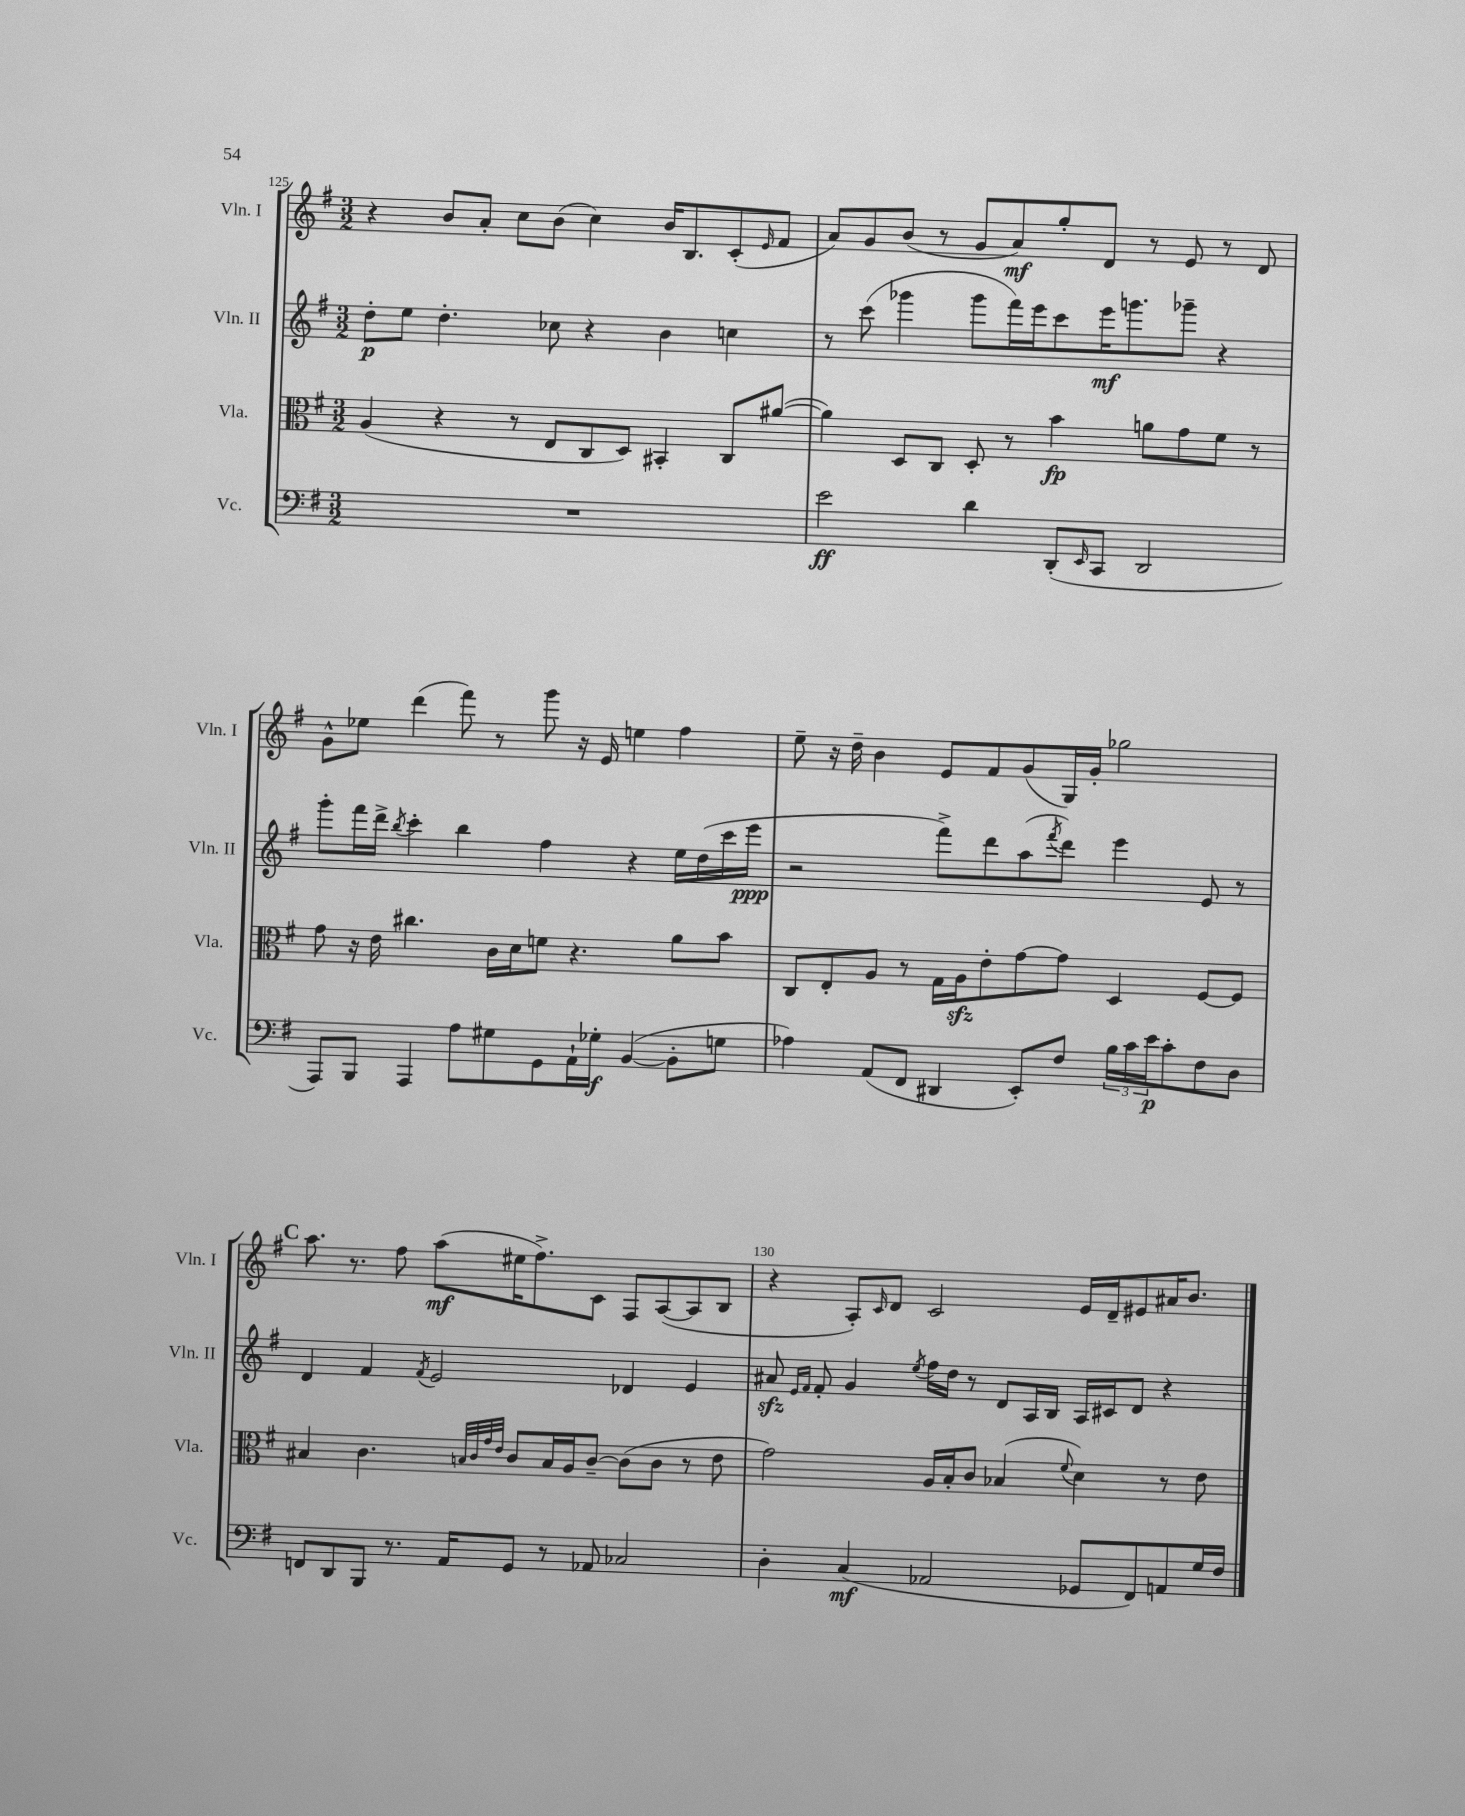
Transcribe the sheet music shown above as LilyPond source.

<<
\new StaffGroup <<
\new Staff = "s0" \with { instrumentName = "Vln. I" shortInstrumentName = "Vln. I" } {
    \clef treble \key g \major \numericTimeSignature \time 3/2
    r4 b'8 a'8-. c''8 b'8( c''4) b'16 b8. c'8-.( \grace { e'16 } fis'8 |
    a'8) g'8 b'8( r8 g'8 a'8\mf) g''8-. d'8 r8 e'8 r8 d'8 |
    g'8-^ ees''8 d'''4( fis'''8) r8 g'''8 r16 e'16 e''4 fis''4 |
    e''8-- r16 d''16-- b'4 e'8 fis'8 g'8( g16) g'16-. ges''2 |
    \mark \markup { \bold "C" } a''8. r8. fis''8 a''8\mf( eis''16 fis''8.->) c'8 fis8 a8~( a8 b8 |
    r4 a8-.) \grace { c'16 } d'8 c'2 e'16 d'16-- eis'8 ais'16 b'8. \bar "|." |
}
\new Staff = "s1" \with { instrumentName = "Vln. II" shortInstrumentName = "Vln. II" } {
    \clef treble \key g \major \numericTimeSignature \time 3/2
    d''8-.\p e''8 d''4.-. ces''8 r4 b'4 c''4 |
    r8 c'''8( ges'''4 ges'''8 fis'''16) e'''16 c'''8 e'''16\mf g'''8. ges'''8-- r4 |
    g'''8-. fis'''16 d'''16-> \acciaccatura { b''8 } c'''4-. b''4 fis''4 r4 e''16 d''16( c'''16 e'''16\ppp |
    r2 fis'''8->) d'''8 a''8( \acciaccatura { fis'''8 } d'''8) e'''4 e'8 r8 |
    \mark \markup { \bold "C" } d'4 fis'4 \acciaccatura { fis'8 } e'2 des'4 e'4 |
    ais'8\sfz \grace { e'16 fis'16 } fis'8-. g'4 \acciaccatura { e''8 } fis''16 d''16 r8 d'8 a16 b16 a16 cis'16 d'8 r4 \bar "|." |
}
\new Staff = "s2" \with { instrumentName = "Vla." shortInstrumentName = "Vla." } {
    \clef alto \key g \major \numericTimeSignature \time 3/2
    a4( r4 r8 e8 c8 d8) bis,4-. c8 ais'8~( |
    ais'4) d8 c8 d8-. r8 b'4\fp a'8 g'8 fis'8 r8 |
    g'8 r16 e'16 cis''4. c'16 d'16 f'8 r4. a'8 b'8 |
    c8 e8-. a8 r8 g16 a16\sfz e'8-. g'8~ g'8 d4 fis8~ fis8 |
    \mark \markup { \bold "C" } bis4 c'4. \grace { b32 c'32 g'32 e'32 } c'8 b16 a16 c'8~-- c'8( c'8 r8 e'8 |
    g'2) a16 b16-. c'8 bes4( \appoggiatura { fis'8 } d'4) r8 e'8 \bar "|." |
}
\new Staff = "s3" \with { instrumentName = "Vc." shortInstrumentName = "Vc." } {
    \clef bass \key g \major \numericTimeSignature \time 3/2
    R1. |
    e'2\ff d'4 d,8-.( \grace { e,16 } c,8 d,2 |
    a,,8) b,,8 a,,4 a8 gis8 g,8 a,16-! ges16-.\f b,4~( b,8-. g8 |
    aes4) a,8( fis,8 dis,4 e,8-.) fis8 \tuplet 3/2 { b16 c'16 e'16\p } c'8-. fis8 d8 |
    \mark \markup { \bold "C" } f,8 d,8 b,,8 r8. a,16 g,8 r8 aes,8 ces2 |
    d4-. c4\mf( aes,2 ges,8 fis,8) a,8 g16 fis16 \bar "|." |
}
>>
>>
\layout { \context { \Score currentBarNumber = #125 \override BarNumber.break-visibility = ##(#f #t #t) barNumberVisibility = #(every-nth-bar-number-visible 5) } }
